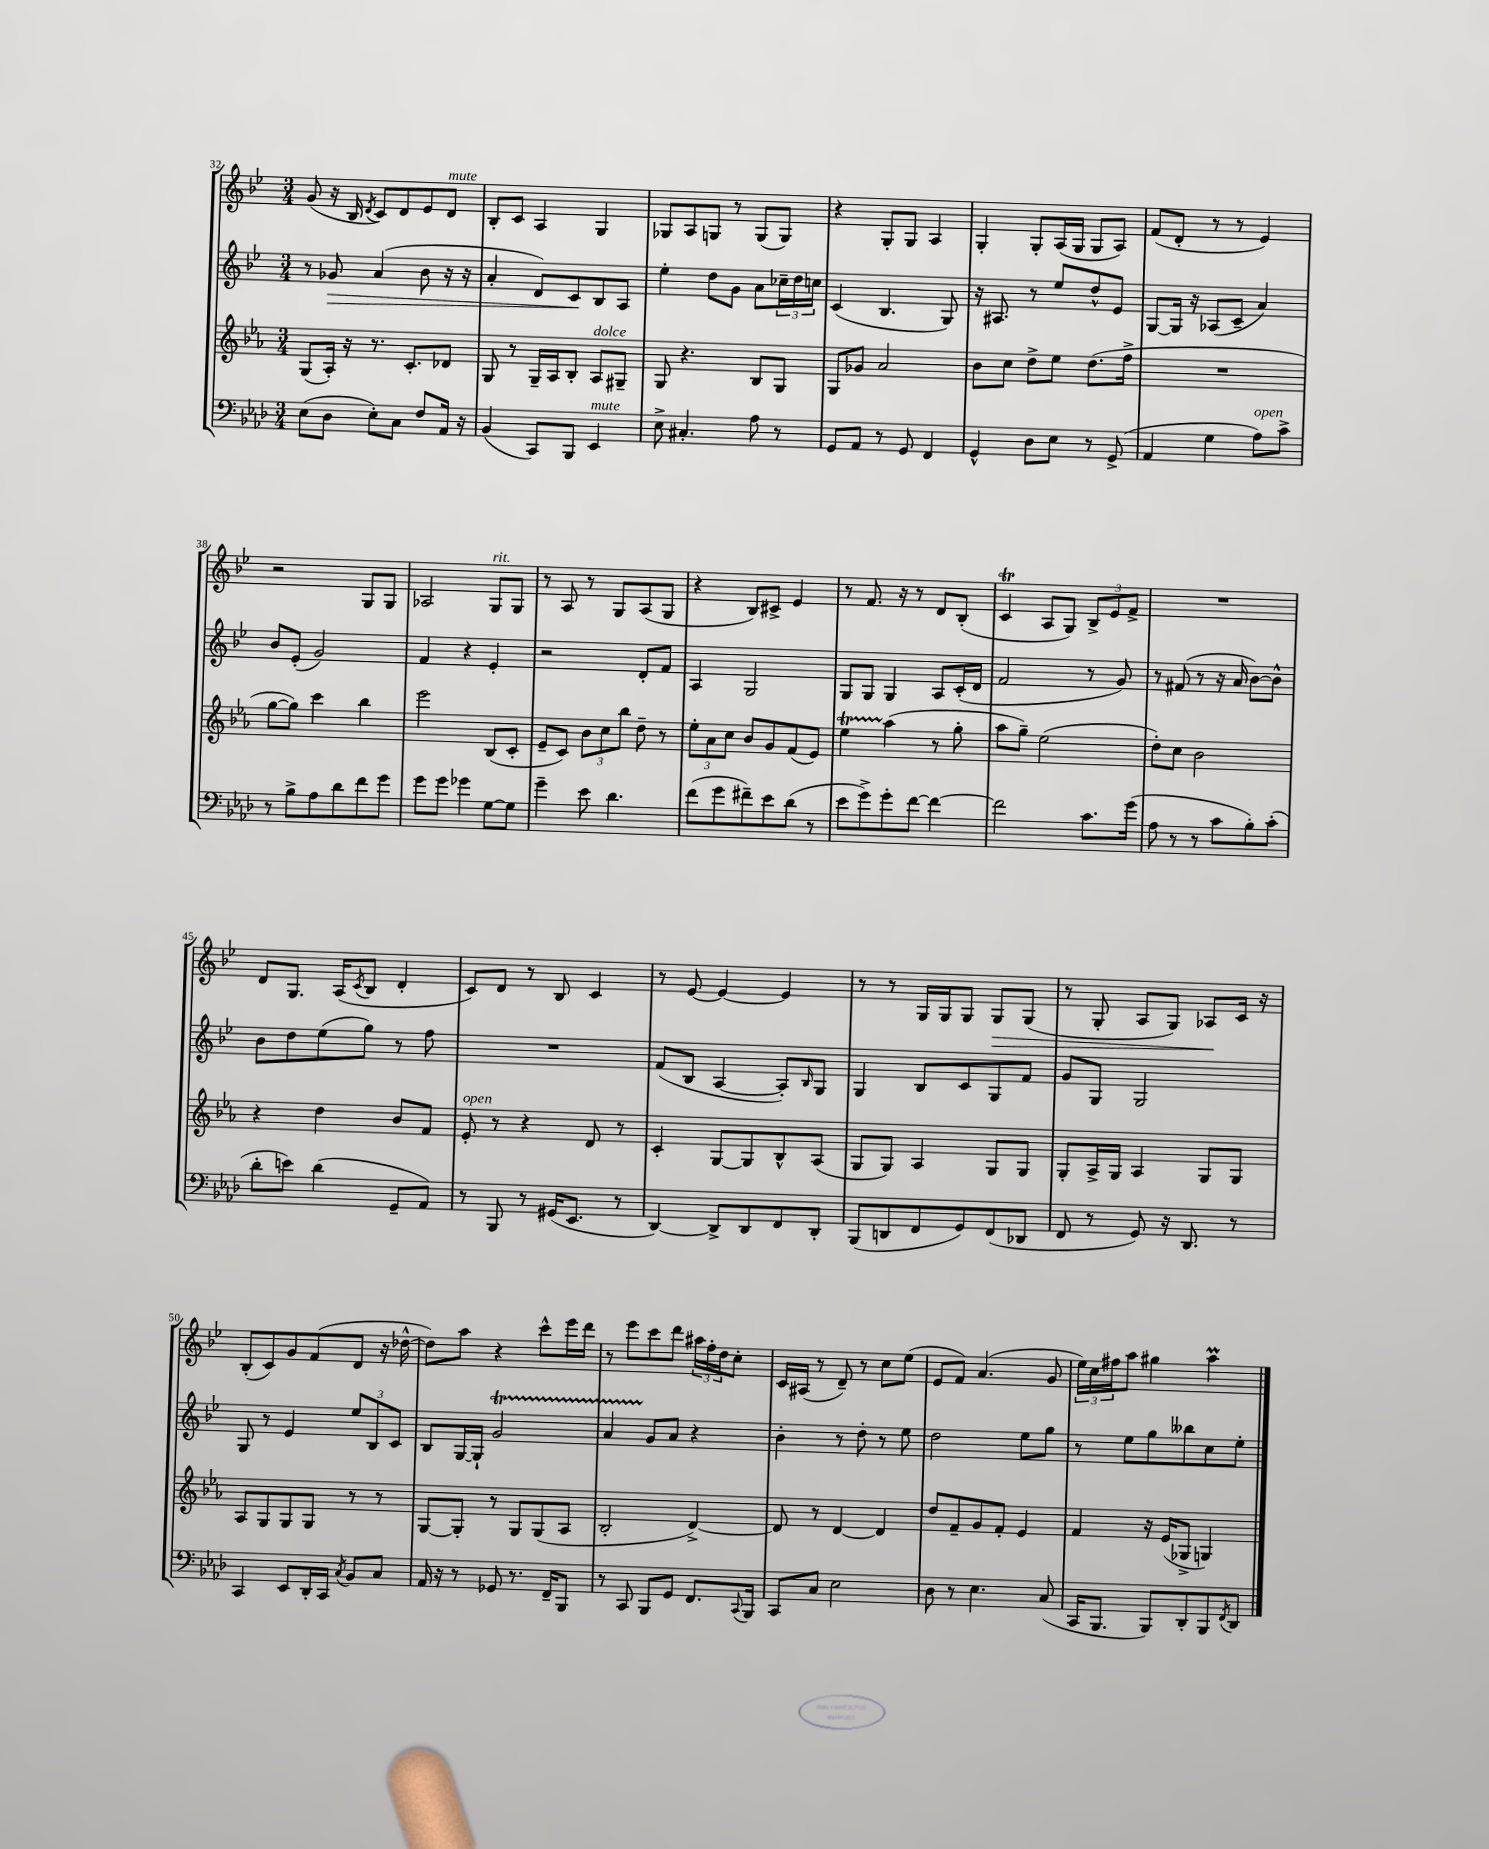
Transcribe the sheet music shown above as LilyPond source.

<<
\new StaffGroup <<
\new Staff = "s0" {
    \clef treble \key bes \major \numericTimeSignature \time 3/4
    g'8( r16 bes16 \acciaccatura { d'8 } c'8) d'8 ees'8 d'8^\markup { \italic "mute" } |
    bes8-. c'8 a4 g4 |
    ges8 a8 g8 r8 g8( g8) |
    r4 g8-. g8 a4 |
    g4-. g8-. a16( g16 g8 a8) |
    f'8( d'8-. r8 r8 ees'4) |
    r2 g8 g8 |
    aes2 g8^\markup { \italic "rit." } g8 |
    r8 a8 r8 g8 a8( g8 |
    r4 bes8) cis'8-> ees'4 |
    r8 f'8. r16 r8 d'8 bes8-.( |
    c'4\trill a8 g8) \tuplet 3/2 { bes8-> ees'8 f'8-> } |
    R2. |
    d'8 g8. a16( \acciaccatura { c'8 } bes8 d'4-. |
    c'8) d'8 r8 bes8 c'4 |
    r8 ees'8~ ees'4~ ees'4 |
    r8 r8 g16 g16 g8 g8\> g8( |
    r8 g8-. a8 g8) aes8\! c'16 r16 |
    bes8-.( c'8) g'8 f'8( d'8 r16 des''16~-^ |
    des''8) a''8 r4 c'''8-^ ees'''16 d'''16 |
    r8 ees'''8 c'''8 d'''8 \tuplet 3/2 { ais''16 f''16-. d''16 } c''8-. |
    c'16 ais16( r8 d'8--) r8 c''8 ees''8( |
    ees'8 f'8) a'4.( g'8 |
    \tuplet 3/2 { ees''16) c''16 fis''16 } a''8 gis''4 a''4\prall \bar "|." |
}
\new Staff = "s1" {
    \clef treble \key bes \major \numericTimeSignature \time 3/4
    r8 ges'8\> a'4( bes'8 r16 r16 |
    a'4-. d'8) c'8\! bes8 a8 |
    ees''4-. d''8 g'8 a'8 \tuplet 3/2 { ces''16-- d''16 c''16 } |
    c'4( bes4. g8) |
    r16 ais8. r8 ees''8 d''8-^ ees'8 |
    g8~ g16 r16 aes8( c'8-- a'4) |
    bes'8 ees'8-.( g'2) |
    f'4 r4 ees'4-. |
    r2 d'8-. f'8 |
    a4 g2 |
    g8 g8 g4 a8 c'16-.( d'16 |
    f'2 r8 g'8) |
    r8 fis'8( r8 r16 a'16 bes'8~) bes'8-^ |
    bes'8 d''8 ees''8( g''8) r8 f''8 |
    R2. |
    f'8( bes8 a4~ a8-.) \grace { bes16 } g8 |
    g4 bes8 c'8 g8 f'8 |
    g'8 g8 g2 |
    g8 r8 ees'4 \tuplet 3/2 { ees''8 bes8 c'8 } |
    bes8 g16~ g16-! g'2\startTrillSpan |
    a'4 g'8\stopTrillSpan a'8 r4 |
    bes'4-. r8 d''8-. r8 ees''8 |
    d''2 ees''8 g''8 |
    r8 ees''8 g''8 beses''8 c''8 ees''8-. \bar "|." |
}
\new Staff = "s2" {
    \clef treble \key ees \major \numericTimeSignature \time 3/4
    g8( aes16-.) r16 r8. c'8.-. des'8 |
    g8 r8 g16-- aes16 bes8-. aes8^\markup { \italic "dolce" } gis8-- |
    g8 r4. bes8 g8 |
    g8 ges'8 aes'2 |
    bes'8 c''8 d''8-> ees''8 d''8.( f''16-> |
    R2. |
    g''8~ g''8) c'''4 bes''4 |
    ees'''2 bes8( c'8-. |
    ees'8-- c'8) \tuplet 3/2 { bes'8 c''8 bes''8 } d''8-- r8 |
    \tuplet 3/2 { ees''8-. aes'8 c''8 } bes'8 g'8 f'8( ees'8) |
    ees''4\startTrillSpan aes''4\stopTrillSpan( r8 g''8-. |
    aes''8 g''8--) ees''2( |
    d''8-.) c''8 bes'2 |
    r4 d''4 bes'8 f'8 |
    ees'8-.^\markup { \italic "open" } r8 r4 d'8 r8 |
    c'4-. g8~ g8 bes8-^ aes8( |
    g8 g8) aes4 g8 g8 |
    g8-. aes16-> g16 aes4 g8 g8 |
    aes8 g8 g8 g8 r8 r8 |
    g8~ g8-. r8 g8 g8( aes8 |
    bes2-. d'4~->) |
    d'8 r8 d'4~ d'4 |
    d''8 f'8-- g'8 f'8-. ees'4 |
    f'4 r16 ees'16( ges8-> g4) \bar "|." |
}
\new Staff = "s3" {
    \clef bass \key aes \major \numericTimeSignature \time 3/4
    ees8( des8 ees8-.) c8 f8 aes,16 r16 |
    bes,4( c,8) bes,,8 ees,4^\markup { \italic "mute" } |
    ees8-> cis4.-. aes8 r8 |
    g,8 aes,8 r8 g,8 f,4 |
    g,4-^ des8 ees8 r8 g,8->( |
    aes,4 g4 aes8^\markup { \italic "open" }) c'8-> |
    r8 bes8-> aes8 des'8 f'8 g'8 |
    g'8 g'8 ges'4 g8~ g8 |
    g'4-- ees'8 des'4. |
    f'8( g'8 fis'8--) ees'8 des'8( r8 |
    ees'8 g'8->) g'8-. f'8~ f'4~ |
    f'2 c'8. g'16( |
    aes8 r8 r8 c'8 bes8-.) c'8-.( |
    des'8-. e'8) des'4( g,8-- aes,8) |
    r8 bes,,8 r8 gis,16( ees,8. r8 |
    des,4~) des,8-> des,8 f,8 des,8-. |
    bes,,8( d,8 f,8 g,8) f,8( des,8 |
    f,8 r8 g,8) r16 des,8. r8 |
    c,4 ees,8 des,16-. c,16 \acciaccatura { c8 } bes,8 c8 |
    aes,16 r16 r8 ges,8 r8. f,16-- bes,,8 |
    r8 c,8 bes,,8 g,8 f,8. \appoggiatura { c,8 } bes,,16 |
    c,8 c8 ees2 |
    des8 r8 ees4. c8( |
    c,16 bes,,8. bes,,8) des,8-. bes,,8 \acciaccatura { f,8 } des,8 \bar "|." |
}
>>
>>
\layout { \context { \Score currentBarNumber = #32 } }
